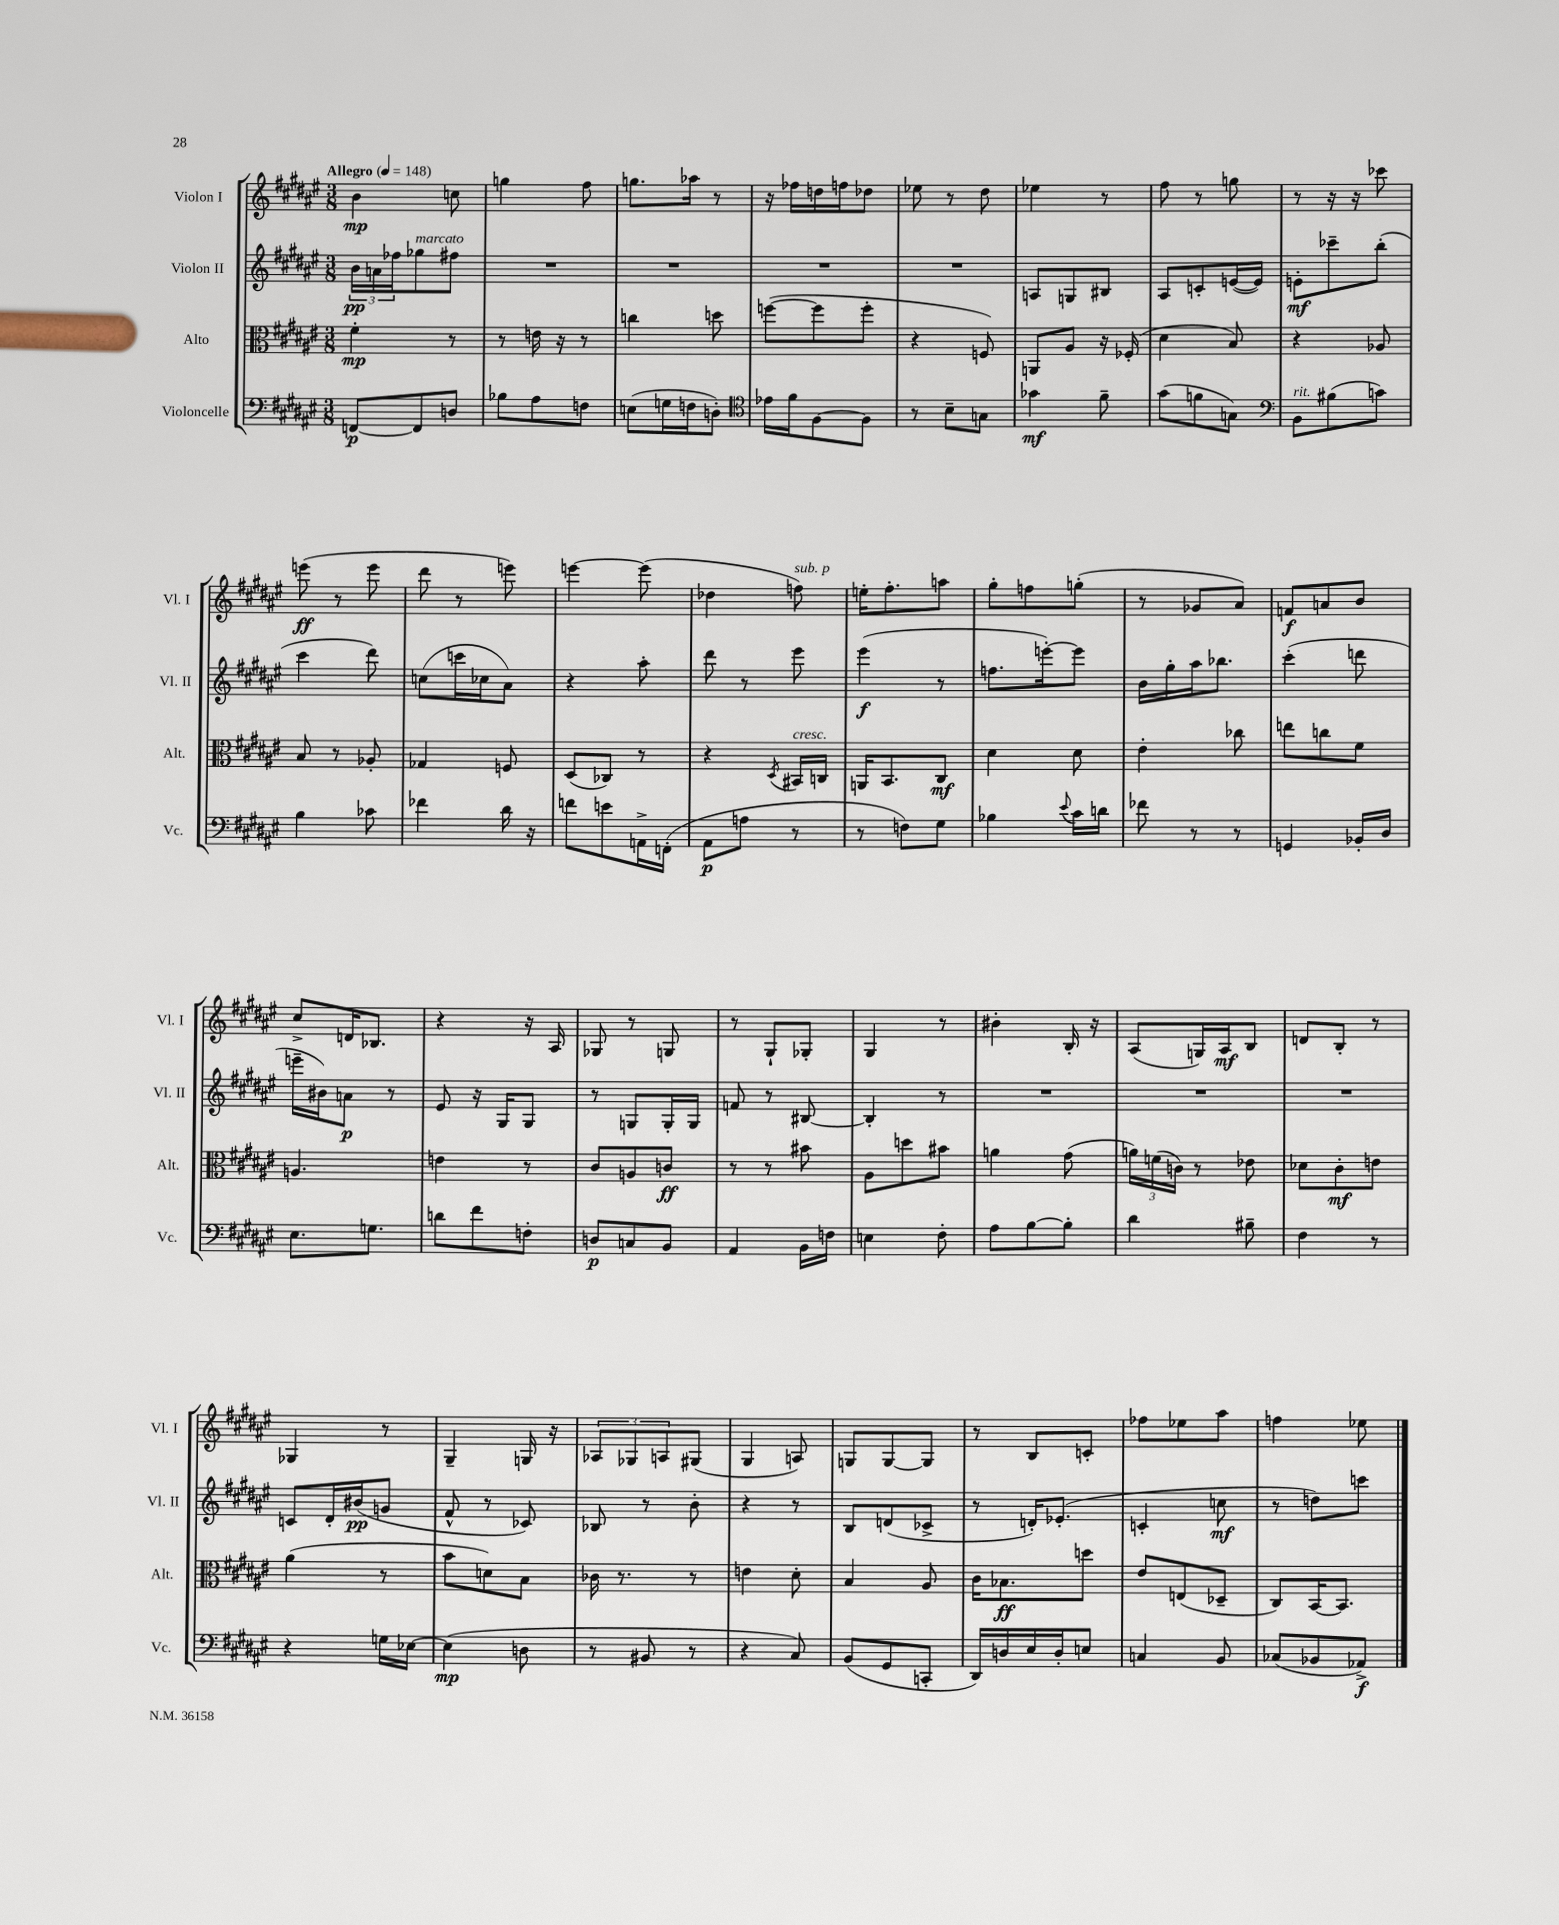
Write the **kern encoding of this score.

**kern	**dynam	**kern	**dynam	**kern	**dynam	**kern	**dynam
*part4	*part4	*part3	*part3	*part2	*part2	*part1	*part1
*staff4	*staff4	*staff3	*staff3	*staff2	*staff2	*staff1	*staff1
*I"Violoncelle	*	*I"Alto	*	*I"Violon II	*	*I"Violon I	*
*I'Vc.	*	*I'Alt.	*	*I'Vl. II	*	*I'Vl. I	*
*clefF4	*	*clefC3	*	*clefG2	*	*clefG2	*
*k[f#c#g#d#a#e#]	*	*k[f#c#g#d#a#e#]	*	*k[f#c#g#d#a#e#]	*	*k[f#c#g#d#a#e#]	*
*M3/8	*	*M3/8	*	*M3/8	*	*M3/8	*
*MM148	*	*MM148	*	*MM148	*	*MM148	*
=1	=1	=1	=1	=1	=1	=1	=1
!	!	!	!	!	!	!LO:TX:a:B:t=Allegro	!
[8FFn/L	p	4f#'\	mp	24b\LL	pp	4b\	mp
.	.	.	.	24an\	.	.	.
.	.	.	.	24ff-X\J	.	.	.
!	!	!	!	!LO:TX:a:i:t=marcato	!	!	!
8FF/]	.	.	.	8gg-X\	.	.	.
8Dn/J	.	8r	.	8ff#X\J	.	8ccn\	.
=2	=2	=2	=2	=2	=2	=2	=2
8B-X\L	.	8r	.	4.r	.	4ggn\	.
8A#\	.	16en\	.	.	.	.	.
.	.	16r	.	.	.	.	.
8Fn\J	.	8r	.	.	.	8ff#\	.
=3	=3	=3	=3	=3	=3	=3	=3
(8En\L	.	4ccn\	.	4.r	.	8.ggn\L	.
16Gn\L	.	.	.	.	.	.	.
16Fn\J	.	.	.	.	.	16aa-X\Jk	.
8Dn'\J)	.	8ddn\	.	.	.	8r	.
=4	=4	=4	=4	=4	=4	=4	=4
*clefC4	*	*	*	*	*	*	*
16e-X\LL	.	([8ffn\L	.	4.r	.	16r	.
16f#\J	.	.	.	.	.	16ff-X\LL	.
[8F#\	.	8ff\]	.	.	.	16ddn\	.
.	.	.	.	.	.	16ffn\J	.
8F#\J]	.	8ff'\J	.	.	.	8dd-X\J	.
=5	=5	=5	=5	=5	=5	=5	=5
8r	.	4r	.	4.r	.	8ee-X\	.
8B~\L	.	.	.	.	.	8r	.
8Gn\J	.	8Fn/)	.	.	.	8dd#\	.
=6	=6	=6	=6	=6	=6	=6	=6
4g-X\	mf	8AAn/L	.	8An/L	.	4ee-X\	.
.	.	8A#/J	.	8Gn/	.	.	.
8f#~\	.	16r	.	8B#X/J	.	8r	.
.	.	(16F-X'/	.	.	.	.	.
=7	=7	=7	=7	=7	=7	=7	=7
(8g#\L	.	4d#\	.	8A#/L	.	8ff#\	.
8fn\	.	.	.	8cn'/	.	8r	.
8Gn\J)	.	8B/)	.	([16en/L	.	8ggn\	.
.	.	.	.	16e/JJ])	.	.	.
=8	=8	=8	=8	=8	=8	=8	=8
*clefF4	*	*	*	*	*	*	*
!LO:TX:a:i:t=rit.	!	!	!	!	!	!	!
8BB\L	.	4r	.	8en'\L	mf	8r	.
(8B#X\	.	.	.	8ccc-X~\	.	16r	.
.	.	.	.	.	.	16r	.
8cn\J)	.	8A-X/	.	(8bb'\J	.	8ccc-X\	.
!!LO:LB:g=z
=9	=9	=9	=9	=9	=9	=9	=9
4B\	.	8B/	.	4ccc#\	.	(8eeen\	ff
.	.	8r	.	.	.	8r	.
8c-X\	.	8A-X'/	.	8ddd#\)	.	8eee\	.
=10	=10	=10	=10	=10	=10	=10	=10
4f-X\	.	4G-X/	.	(8ccn\L	.	8ddd#\	.
.	.	.	.	16cccn\L	.	8r	.
.	.	.	.	16cc-X\J	.	.	.
16d#\	.	8Fn/	.	8a#\J)	.	8eeen\)	.
16r	.	.	.	.	.	.	.
=11	=11	=11	=11	=11	=11	=11	=11
8fn\L	.	(8D#/L	.	4r	.	[4eeen\	.
8en\	.	8C-X/J)	.	.	.	.	.
16AAn^\L	.	8r	.	8aa#'\	.	(8eee\]	.
(16FFn'\JJ	.	.	.	.	.	.	.
=12	=12	=12	=12	=12	=12	=12	=12
8AA#\L	p	4r	.	8ddd#\	.	4dd-X\	.
8An\J	.	.	.	8r	.	.	.
.	.	8qD#/	.	.	.	.	.
!	!	!	!	!	!	!LO:TX:a:i:t=sub. p	!
!	!	!LO:TX:a:i:t=cresc.	!	!	!	!	!
8r	.	16BB#X/LL	.	8eee#\	.	8ffn\)	.
.	.	16Cn/JJ	.	.	.	.	.
=13	=13	=13	=13	=13	=13	=13	=13
8r	.	16AAn/KL	.	(4eee#\	f	16een'\KL	.
.	.	8.BB/	.	.	.	8.ff#'\	.
8Fn\L)	.	.	.	.	.	.	.
8G#\J	.	8C#/J	mf	8r	.	8aan\J	.
=14	=14	=14	=14	=14	=14	=14	=14
4B-X\	.	4d#\	.	8.ffn\L	.	8gg#'\L	.
.	.	.	.	.	.	8ffn\	.
.	.	.	.	[16eeen'\k)	.	.	.
8qqe#/	.	.	.	.	.	.	.
16c#\LL	.	8d#\	.	8eee\J]	.	(8ggn'\J	.
16dn\JJ	.	.	.	.	.	.	.
=15	=15	=15	=15	=15	=15	=15	=15
8f-X\	.	4e#'\	.	16b\LL	.	8r	.
.	.	.	.	16gg#'\	.	.	.
8r	.	.	.	16aa#\J	.	8g-X/L	.
.	.	.	.	8.bb-X\J	.	.	.
8r	.	8cc-X\	.	.	.	8a#/J)	.
=16	=16	=16	=16	=16	=16	=16	=16
4GGn/	.	8een\L	.	(4ccc#'\	.	8fn/L	f
.	.	8ccn\	.	.	.	8an/	.
16BB-X'/LL	.	8f#\J	.	8dddn\	.	8b/J	.
16D#/JJ	.	.	.	.	.	.	.
!!LO:LB:g=z
=17	=17	=17	=17	=17	=17	=17	=17
8.E#\L	.	4.An/	.	16eeen~\LL	.	8cc#^/L	.
.	.	.	.	16b#X\J)	.	.	.
.	.	.	.	8an\J	p	16dn/K	.
8.Gn\J	.	.	.	.	.	8.B-X/J	.
.	.	.	.	8r	.	.	.
=18	=18	=18	=18	=18	=18	=18	=18
8dn\L	.	4en\	.	8e#/	.	4r	.
8f#\	.	.	.	16r	.	.	.
.	.	.	.	16G#/KL	.	.	.
8Fn'\J	.	8r	.	8G#/J	.	16r	.
.	.	.	.	.	.	16A#/	.
=19	=19	=19	=19	=19	=19	=19	=19
8Dn/L	p	8c#/L	.	8r	.	8G-X/	.
8Cn/	.	8An/	.	8Gn/L	.	8r	.
8BB/J	.	8cn/J	ff	16G'/L	.	8Gn/	.
.	.	.	.	16G/JJ	.	.	.
=20	=20	=20	=20	=20	=20	=20	=20
4AA#/	.	8r	.	8fn/	.	8r	.
.	.	8r	.	8r	.	8G#`/L	.
16BB\LL	.	8b#X\	.	[8B#X/	.	8G-X'/J	.
16Fn\JJ	.	.	.	.	.	.	.
=21	=21	=21	=21	=21	=21	=21	=21
4En\	.	8A#\L	.	4B#'/]	.	4G#/	.
.	.	8ddn\	.	.	.	.	.
8F#'\	.	8b#X\J	.	8r	.	8r	.
=22	=22	=22	=22	=22	=22	=22	=22
8A#\L	.	4an\	.	4.r	.	4b#X'\	.
[8B\	.	.	.	.	.	.	.
8B'\J]	.	(8g#\	.	.	.	16B'/	.
.	.	.	.	.	.	16r	.
=23	=23	=23	=23	=23	=23	=23	=23
4d#\	.	24an\LL)	.	4.r	.	(8A#/L	.
.	.	(24fn\	.	.	.	.	.
.	.	24cn\JJ)	.	.	.	.	.
.	.	8r	.	.	.	16Gn/L)	.
.	.	.	.	.	.	16A#/J	mf
8B#X~\	.	8e-X\	.	.	.	8B/J	.
=24	=24	=24	=24	=24	=24	=24	=24
4F#\	.	8d-X\L	.	4.r	.	8dn/L	.
.	.	8c#'\	mf	.	.	8B'/J	.
8r	.	8en\J	.	.	.	8r	.
!!LO:LB:g=z
=25	=25	=25	=25	=25	=25	=25	=25
4r	.	(4a#\	.	8cn/L	.	4G-X/	.
.	.	.	.	16d#'/L	.	.	.
.	.	.	.	(16b#X/J	pp	.	.
16Gn\LL	.	8r	.	8gn/J	.	8r	.
[16E-X\JJ	.	.	.	.	.	.	.
=26	=26	=26	=26	=26	=26	=26	=26
(4E-\]	mp	8b\L	.	8f#^^/	.	4G#~/	.
.	.	8dn\)	.	8r	.	.	.
8Dn\	.	8B\J	.	8c-X/)	.	16Gn/	.
.	.	.	.	.	.	16r	.
=27	=27	=27	=27	=27	=27	=27	=27
8r	.	16c-X\	.	8B-X/	.	12A-X/L	.
.	.	8.r	.	.	.	.	.
.	.	.	.	.	.	12G-X/	.
8BB#X/	.	.	.	8r	.	.	.
.	.	.	.	.	.	12An/	.
8r	.	8r	.	8b'\	.	(8G#X/J	.
=28	=28	=28	=28	=28	=28	=28	=28
4r	.	4en\	.	4r	.	4G#/	.
8C#/)	.	8d#'\	.	8r	.	8An/)	.
=29	=29	=29	=29	=29	=29	=29	=29
(8BB/L	.	4B/	.	8B/L	.	8Gn/L	.
8GG#/	.	.	.	(8dn/	.	[8G/	.
8CCn'/J	.	8A#/	.	8c-X^/J	.	8G/J]	.
=30	=30	=30	=30	=30	=30	=30	=30
16DD#/LL)	.	16c#\KL	.	8r	.	8r	.
16Dn/	.	8.B-X\	ff	.	.	.	.
16E#/	.	.	.	16dn'/KL)	.	8B/L	.
16D'/J	.	.	.	(8.e-X'/J	.	.	.
8En/J	.	8ddn\J	.	.	.	8cn'/J	.
=31	=31	=31	=31	=31	=31	=31	=31
4Cn/	.	8e#/L	.	4cn'/	.	8ff-X\L	.
.	.	(8En/	.	.	.	8ee-X\	.
8BB/	.	8D-X~/J	.	8ccn\	mf	8aa#\J	.
=32	=32	=32	=32	=32	=32	=32	=32
(8C-X/L	.	8C#/L)	.	8r	.	4ffn\	.
8BB-X/	.	[16BB/K	.	8ddn\L)	.	.	.
.	.	8.BB/J]	.	.	.	.	.
8AA-X^/J)	f	.	.	8cccn\J	.	8ee-X\	.
==	==	==	==	==	==	==	==
*-	*-	*-	*-	*-	*-	*-	*-
